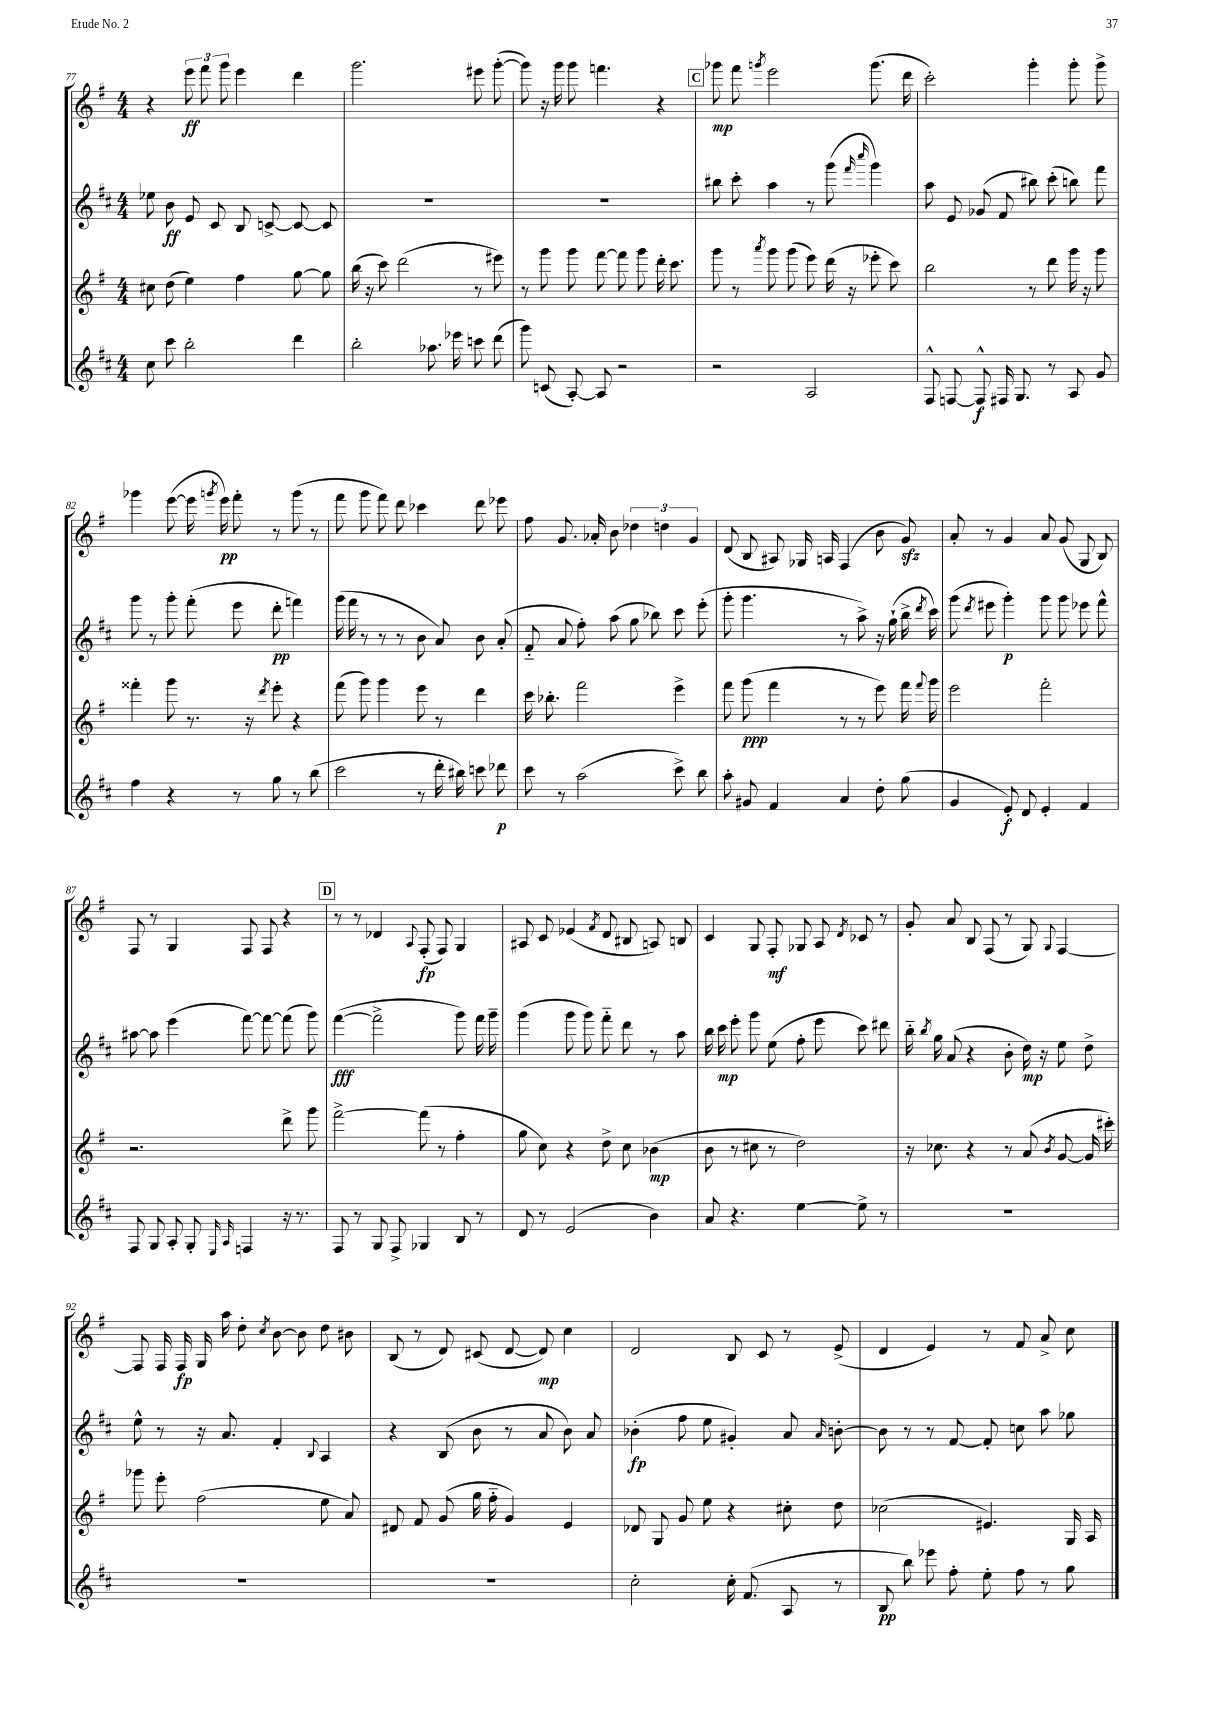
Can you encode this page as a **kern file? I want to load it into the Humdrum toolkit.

**kern	**kern	**kern	**kern
*staff4	*staff3	*staff2	*staff1
*clefG2	*clefG2	*clefG2	*clefG2
*k[f#c#]	*k[f#]	*k[f#c#]	*k[f#]
*M4/4	*M4/4	*M4/4	*M4/4
8cc#	8cc#	8ee-	4r
8ccc#	(8dd	8b	.
2bb'	4ee)	8e	12eee
.	.	.	12fff#
.	.	8c#	.
.	.	.	12ggg
.	4ff#	8B	4eee
.	.	[8c^	.
4ddd	[8gg	8c_	4ddd
.	8gg]	8c]	.
=	=	=	=
2bb'	(16bb	1r	2.ggg
.	16r	.	.
.	8ccc)	.	.
.	(2ddd	.	.
8.aa-	.	.	.
16eee-	.	.	.
8ccc	8r	.	8eee#
(8ddd	8eee#)	.	([8ggg'
=	=	=	=
8ggg)	8r	1r	8ggg])
(8c	8ggg	.	16r
.	.	.	16ggg
[8A')	8ggg	.	8ggg
8A]	[8fff#	.	4.fff
2r	8fff#]	.	.
.	8ggg	.	.
.	16ddd'	.	4r
.	8.ccc	.	.
=	=	=	=
2r	8ggg	8bb#	8ggg-
.	8r	8ccc#'	8fff#
.	8qaaa	.	8qggg
.	8ggg	4aa	2eee
.	(8ggg	.	.
2A	8eee)	8r	.
.	(16ddd	(8ggg	.
.	16r	.	.
.	.	16qqfff#	.
.	.	16qqcccc#	.
.	8eee-'	4ggg)	(8.ggg
.	8ccc)	.	.
.	.	.	16ddd
=	=	=	=
8F#^^	2bb	8aa	2ccc')
[8F	.	8e	.
8F^^]	.	(8g-	.
16F#	.	8f#	.
8.G	.	.	.
.	8r	8bb#)	4ggg'
8r	8ddd	(8ccc#'	.
8A	16ggg	8bb)	8ggg'
.	16r	.	.
8g	8ggg	8fff#	8ggg^
=	=	=	=
4ff#	4fff##'	8ggg	4ggg-
.	.	8r	.
4r	8ggg	8ggg'	([8eee
.	8.r	(8fff#'	16eee]
.	.	.	8qggg
.	.	.	16eee)
8r	.	8eee	8fff#'
.	16r	.	.
.	8qddd	.	.
8gg	8eee'	8ddd'	8r
8r	4r	4fff)	(8ggg
(8bb	.	.	8r
=	=	=	=
2ccc#	(8fff#	(16ggg	8fff#
.	.	16fff#	.
.	8ggg)	8r	8ggg
.	4ggg	8r	8fff#)
.	.	8r	8ddd
8r	8eee	8b	4ccc-
16ddd'	8r	8a)	.
16bb#)	.	.	.
8ccc	4ddd	8b	8ddd
8ddd-	.	(8a'	8eee-
=	=	=	=
8ccc#	16ccc	8f#'~	8ff#
.	8.bb-'	.	.
8r	.	8a	8.g
(2aa	2fff#	8ff#')	.
.	.	.	16a-'
.	.	(8aa	8b
.	.	8gg	6dd-
.	.	8bb-)	.
.	.	.	6dd
8ccc#^)	4eee^	8ccc#	.
.	.	.	6g
8bb	.	(8eee'	.
=	=	=	=
8aa'	8fff#	8ggg'	(8d
8g#	(8ggg	4.ggg	8B
4f#	4fff#	.	8A#)
.	.	.	16G-
.	.	.	16A
4a	8r	8r	(4F#
.	8r	8aa^)	.
8dd'	8eee)	16r	8b
.	.	(16gg`	.
(8gg	16fff#	16bb^	8g)
.	8qqfff#	8qddd	.
.	16ggg	16ccc#)	.
=	=	=	=
4g	2eee	(8ggg	8a'
.	.	8qddd	.
.	.	8eee#	8r
8e')	.	4ggg')	4g
8d	.	.	.
4e'	2fff#'	8ggg	8a
.	.	8ggg	(8g
4f#	.	8eee-	8G
.	.	8fff#^^	8B)
=	=	=	=
8F#	2.r	[8aa#	8F#
8G	.	8aa#]	8r
8A'	.	(4eee	4G
8G'	.	.	.
16qqE	.	.	.
16qqA	.	.	.
4F	.	[8fff#)	8F#
.	.	8fff#_	8F#
16r	8ddd^	(8fff#]	4r
8.r	.	.	.
.	8ggg	8ggg)	.
=	=	=	=
8F#	[2fff#^	([4fff#	8r
8r	.	.	8r
8G	.	2fff#^]	4d-
8F#^	.	.	.
.	.	.	8qqA
4G-	(8fff#]	.	(8F#'
.	8r	.	8F#)
8B	4ff#'	8ggg)	4G
8r	.	16fff#	.
.	.	16ggg~	.
=	=	=	=
8d	8gg	(4ggg	8A#
8r	8cc)	.	8c
(2e	4r	8ggg	(4e-
.	.	8ggg)	.
.	.	.	8qf#
.	8dd^	8fff#'~	8d
.	8cc	8ddd	8B#
4b)	(4b-	8r	8A)
.	.	8aa	8B
=	=	=	=
8a	8b	16bb	4c
.	.	16ccc#	.
4.r	8r	8eee'	.
.	8cc#	8ggg	8G
.	8r	(8ee	8F#'
[4ee	2dd)	8ff#'	8G-
.	.	8eee	8A
.	.	.	8qd
8ee^]	.	8ccc#)	8c-
8r	.	8ddd#	8r
=	=	=	=
1r	16r	16bb'~	8g'
.	.	8qbb	.
.	8.cc-	16gg	.
.	.	(8a	8a
.	4r	4r	8B
.	.	.	(8F#
.	8r	8b'	8r
.	(8a	16dd)	8G)
.	.	16r	.
.	8qb	.	8qqG
.	[8g	8ee	[4F#
.	16g]	8dd^	.
.	16ccc#')	.	.
=	=	=	=
1r	8ggg-	8ee^^	8F#]
.	8eee'	8r	16F#
.	.	.	16F#
.	(2ff#	16r	16G
.	.	8.a	16aa
.	.	.	8dd'
.	.	.	8qcc
.	.	4f#'	[8b
.	.	.	8b]
.	.	8qqB	.
.	8ee	4A	8dd
.	8a)	.	8b#
=	=	=	=
1r	8d#	4r	(8B
.	8f#	.	8r
.	(8g	(8B	8d)
.	16gg	8b	(8c#
.	16ff#'~	.	.
.	4g)	8r	[8d
.	.	8a	8d])
.	4e	8b)	4cc
.	.	8a	.
=	=	=	=
2cc#'	8d-	(4b-'	2d
.	8G	.	.
.	8g	8ff#	.
.	8ee	8ee	.
16cc#'	4r	4g#')	8B
(8.f#	.	.	.
.	.	.	8c
8A	8cc#'	8a	8r
.	.	16qqa	.
8r	8dd	[8b'	(8e^
=	=	=	=
8B	(2cc-	8b]	4d
8bb)	.	8r	.
8eee-	.	8r	4e)
8ff#'	.	[8f#	.
8ee'	4.e#)	8f#']	8r
8ff#	.	8cc	8f#
8r	.	8aa	8a^
8gg	16G	8gg-	8cc
.	16A	.	.
==	==	==	==
*-	*-	*-	*-
